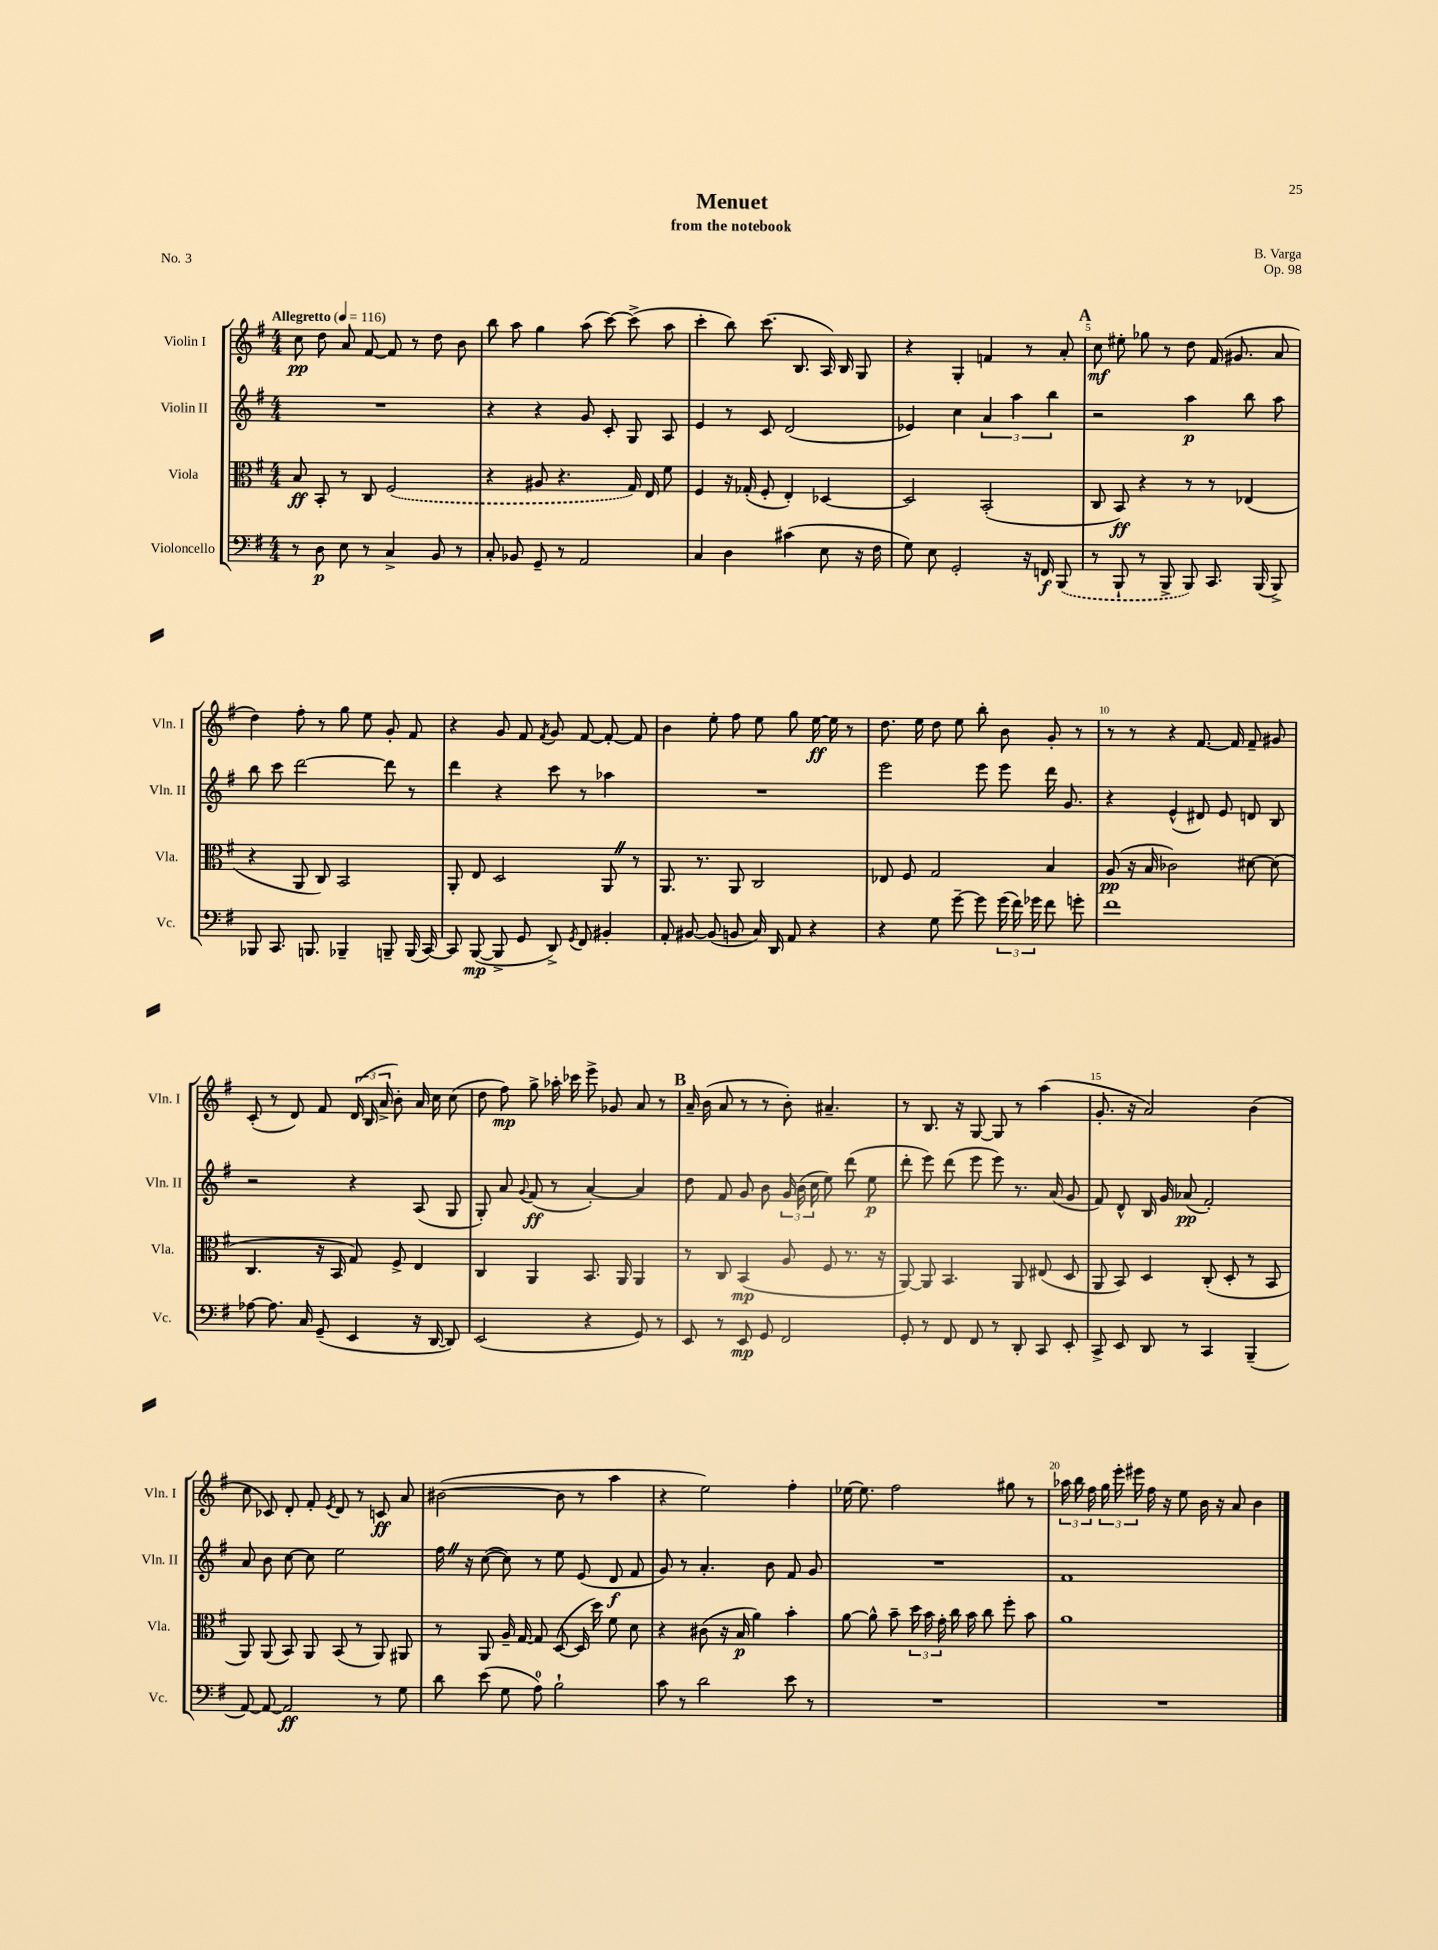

**kern	**kern	**kern	**kern
*staff4	*staff3	*staff2	*staff1
*clefF4	*clefC3	*clefG2	*clefG2
*k[f#]	*k[f#]	*k[f#]	*k[f#]
*M4/4	*M4/4	*M4/4	*M4/4
*MM116	*MM116	*MM116	*MM116
8r	8B	1r	8cc
8D	8BB'	.	8dd
8E	8r	.	8a
8r	8C	.	[8f#
4C^	(2F#	.	8f#]
.	.	.	8r
8BB	.	.	8dd
8r	.	.	8b
=	=	=	=
8C'	4r	4r	8bb
8BB-	.	.	8aa
8GG~	8A#	4r	4gg
8r	4.r	.	.
2AA	.	8g	(8aa
.	.	8c'	[8ccc)
.	16G)	8G	(8ccc^]
.	16E	.	.
.	8f#	8A	8aa
=	=	=	=
4C	4F#	4e	4ccc'
4D	16r	8r	8bb)
.	(16G-'	.	.
.	8F#'	8c	(8.ccc
(4c#	4E')	(2d	.
.	.	.	8.B
8E	[4D-	.	16A)
.	.	.	16B
16r	.	.	8G
16F#	.	.	.
=	=	=	=
8G)	2D-]	4e-)	4r
8E	.	.	.
2GG'	.	4cc	4G'
.	(2BB'	6a	4f
.	.	6aa	.
16r	.	.	8r
16FF	.	.	.
.	.	6bb	.
(8BBB	.	.	8a'
=	=	=	=
8r	8C	2r	8cc
8BBB`	8BB)	.	8ee#'
8r	4r	.	8gg-
8BBB^	.	.	8r
8BBB)	8r	4aa	8dd
8.CC	8r	.	(16f#
.	.	.	8.g#
.	(4E-	8bb	.
(16BBB	.	.	.
8BBB^)	.	8aa	8a
=	=	=	=
8BBB-	4r	8bb	4dd)
8.CC	.	8ccc	.
.	8AA	[2ddd	8ff#'
8.BBB	.	.	.
.	8C)	.	8r
4BBB-~	2BB	.	8gg
.	.	.	8ee
8BBB~	.	8ddd]	8g'
(16BBB	.	8r	8f#
[16CC)	.	.	.
=	=	=	=
8CC]	8AA'	4ddd	4r
([8BBB	8E	.	.
8BBB^]	2D	4r	8g
8GG	.	.	8f#
.	.	.	8qf#
8DD^)	.	8ccc	8g
8qGG	.	.	.
8FF#	.	8r	[8f#
4BB#'	8AA	4aa-	8f#'_
.	8r	.	8f#]
=	=	=	=
8AA'	8.AA	1r	4b
[8BB#	.	.	.
.	8.r	.	.
(8BB#]	.	.	8ee'
8BB	8AA	.	8ff#
16C)	2C	.	8ee
16DD	.	.	.
8AA	.	.	8gg
4r	.	.	[16ee
.	.	.	16ee]
.	.	.	8r
=	=	=	=
4r	8E-	2eee	8.dd
.	8F#	.	.
.	.	.	16ee
8G	2G	.	8dd
[8g~	.	.	8ee
8g]	.	8eee	8bb'
(24g	.	8eee	8b
24f#)	.	.	.
24g-	.	.	.
8f#	4B	16ddd	8g'
.	.	8.g	.
8g'	.	.	8r
=	=	=	=
1f#	(8A	4r	8r
.	16r	.	8r
.	16B	.	.
.	2c-)	(4e^^	4r
.	.	8d#)	[8.f#
.	.	8e	.
.	.	.	16f#]
.	[8d#	8d	8f#~
.	(8d#]	8B	8g#
=	=	=	=
[8A-	4.C	2r	(8c'
8.A-]	.	.	8r
.	.	.	8d)
16C	.	.	.
(8GG~	16r	.	8f#
.	16BB	.	.
4EE	8G)	4r	(24d
.	.	.	24B
.	.	.	24a^
.	8F#^	.	8b')
16r	4E	(8A	16a
[16DD	.	.	16cc
8DD])	.	8G	(8cc
=	=	=	=
(2EE	4C	8G')	8dd
.	.	8a	8ff#)
.	.	8qqg	.
.	4AA	(8f#	8gg^
.	.	8r	16aa-'
.	.	.	16ccc-
4r	8.BB	[4a')	8eee^
.	.	.	8g-
.	16AA	.	.
8GG)	4AA	4a]	8a
8r	.	.	8r
=	=	=	=
8EE	8r	8dd	16a~
.	.	.	(16b
8r	8C	8f#	8a
8EE	(4BB	8g	8r
8GG	.	8b	8r
2FF#	8A	24g	8b')
.	.	(24b	.
.	.	24cc	.
.	8F#	8ee)	4.a#~
.	8.r	(8ddd	.
.	.	8ee	.
.	16r	.	.
=	=	=	=
8GG'	[8AA)	8ddd'	8r
8r	8AA]	8eee)	8.B
8FF#	4.BB	(8ddd	.
.	.	.	16r
8FF#	.	8eee	[8G
8r	.	8eee)	8G]
8DD'	8AA	8.r	8r
8CC	(8E#	.	(4aa
.	.	(16a	.
8EE'	8D	8g	.
=	=	=	=
8CC^	8AA	8f#)	8.g'
8EE	8BB)	8d^^	.
.	.	.	16r
8DD	4D	16B	2a)
.	.	16g	.
8r	.	(8a-	.
4CC	(8C'	2f#')	.
.	8D'	.	.
(4BBB~	8r	.	(4b
.	8BB	.	.
=	=	=	=
[8AA)	8AA)	8a	8cc
8AA_	(8AA	8b	8c-)
2AA]	8BB)	[8cc	8d'
.	8AA	8cc]	8f#'
.	.	.	8qe
.	(8BB	2ee	8d
.	8r	.	8r
8r	8AA)	.	8c
8G	8AA#	.	8a
=	=	=	=
8d	8r	16ff#	([2b#
.	.	16r	.
(8e	8AA	([8cc	.
8G	16A~	8cc])	.
.	[16G	.	.
8A)	8G]	8r	.
2B`	([8D	8ee	8b#]
.	16D]	(8e	8r
.	16dd)	.	.
.	8f#	8d	4aa
.	8d	8f#	.
=	=	=	=
8c	4r	8g)	4r
8r	.	8r	.
2d	(8c#	4.a'	2ee)
.	16r	.	.
.	16B	.	.
.	4a)	.	.
.	.	8b	.
8e	4b'	8f#	4ff#'
8r	.	8g	.
=	=	=	=
1r	[8a	1r	[16ee-
.	.	.	8.ee-]
.	8a^^]	.	.
.	8b~	.	2ff#
.	24dd	.	.
.	24b	.	.
.	24g'	.	.
.	16cc	.	.
.	16b	.	.
.	8cc	.	.
.	8ff#'	.	8gg#
.	8b	.	8r
=	=	=	=
1r	1a	1f#	24aa-
.	.	.	24bb
.	.	.	24ff#
.	.	.	24gg
.	.	.	24eee'
.	.	.	24eee#
.	.	.	16ff#
.	.	.	16r
.	.	.	8ee
.	.	.	16b
.	.	.	16r
.	.	.	8a
.	.	.	4b
==	==	==	==
*-	*-	*-	*-
